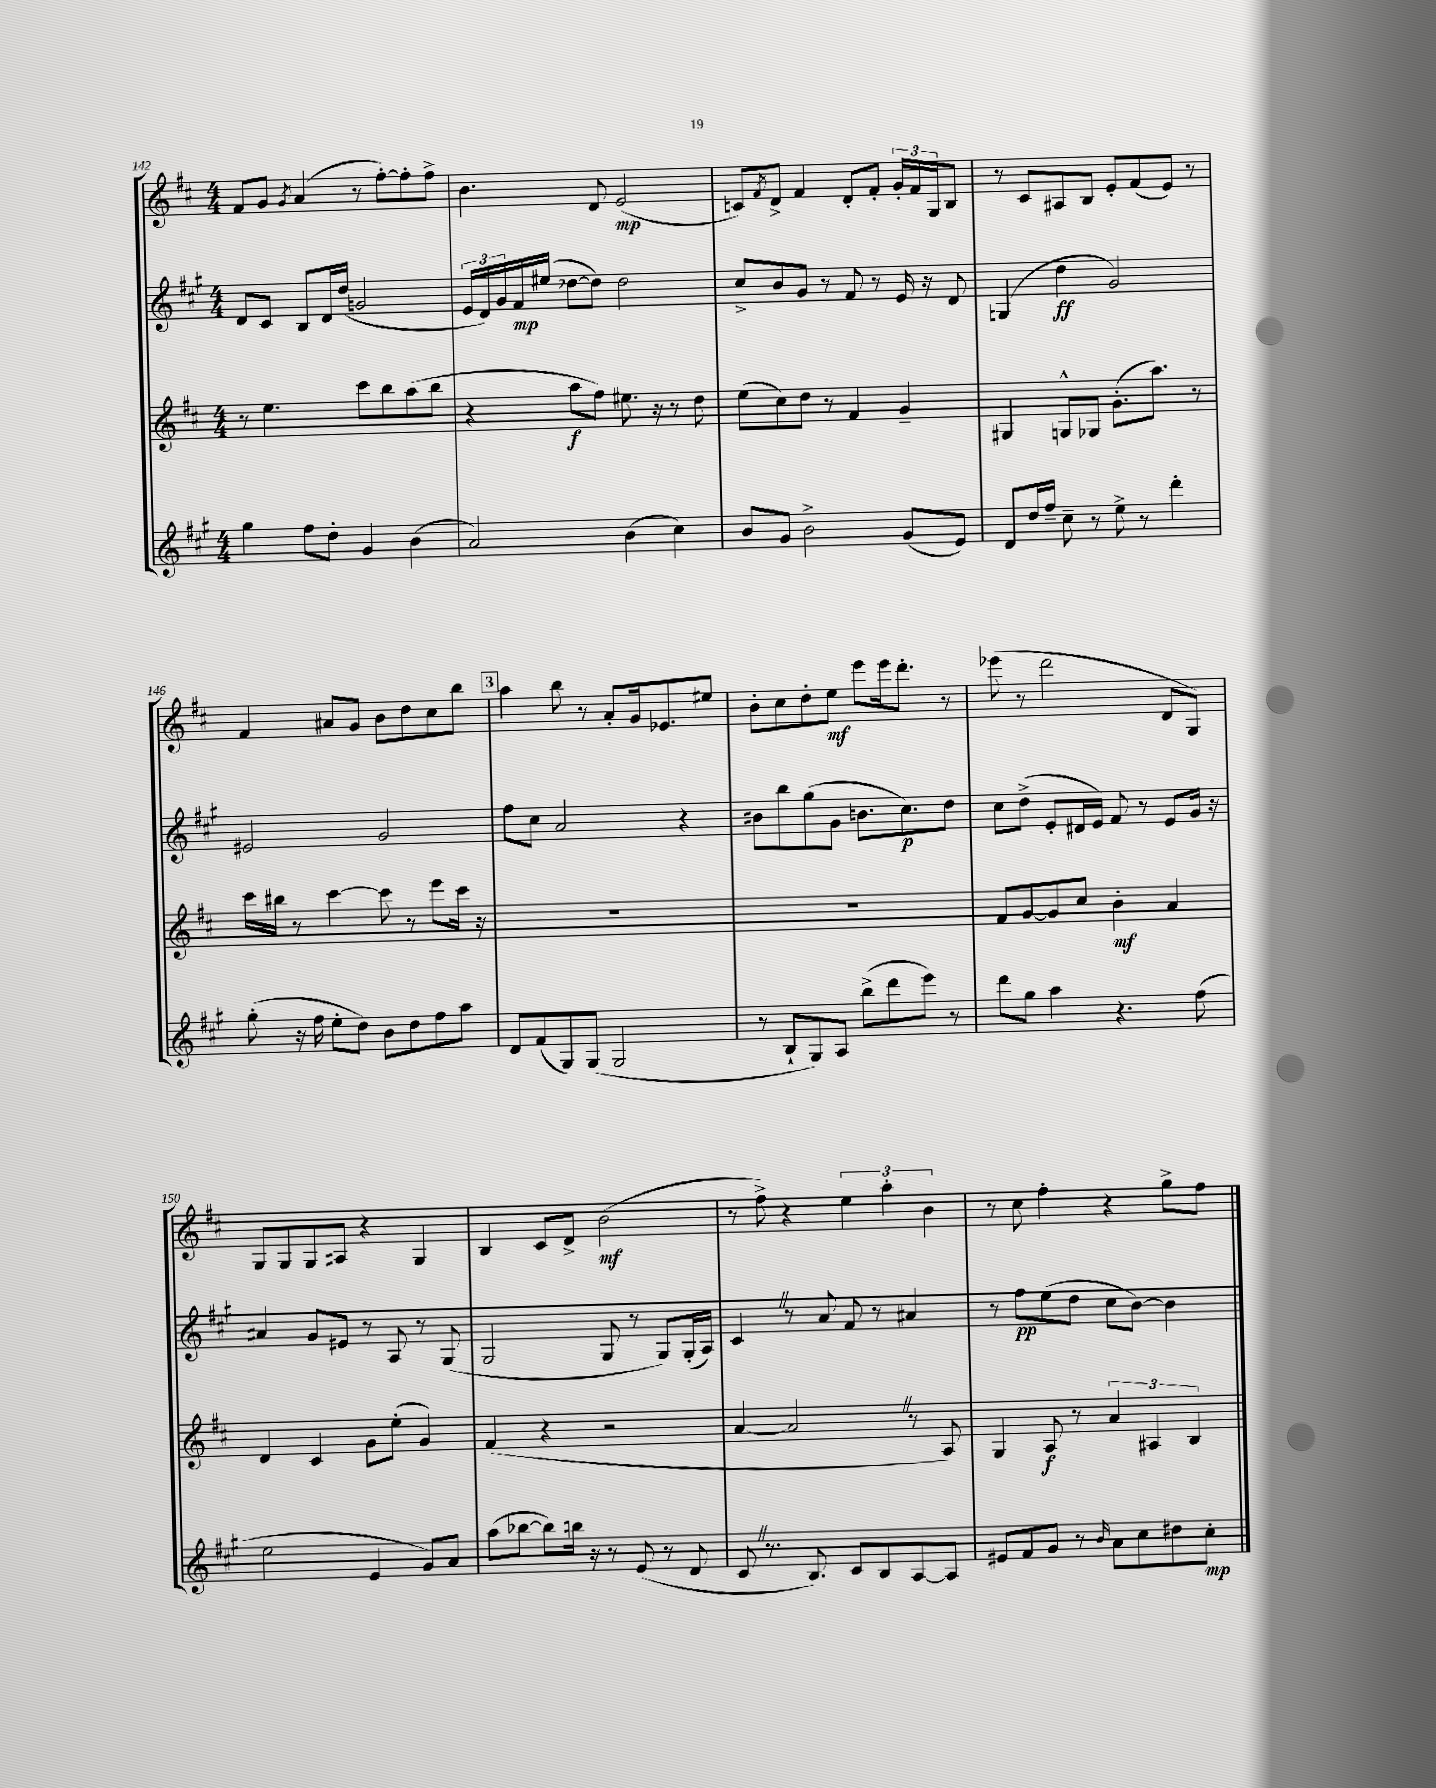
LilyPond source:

<<
\new StaffGroup <<
\new Staff = "s0" {
    \clef treble \key d \major \numericTimeSignature \time 4/4
    fis'8 g'8 \acciaccatura { g'8 } a'4( r8 fis''8~-.) fis''8-. fis''8-> |
    b'4. d'8 e'2\mp( |
    c'8) \acciaccatura { fis'8 } d'8-> fis'4 d'8-. fis'8-. \tuplet 3/2 { g'16-. fis'16 g16 } b8 |
    r8 cis'8 ais8 b8 e'8-. fis'8( e'8) r8 |
    fis'4 ais'8 g'8 b'8 d''8 cis''8 b''8 |
    \mark \markup { \box "3" } a''4 b''8 r8 a'8-. g'16 ees'8. eis''8 |
    b'8-. cis''8 d''8-. e''8\mf e'''8 e'''16 d'''8.-. r8 |
    ees'''8( r8 d'''2 d'8 g8) |
    g8 g8 g8 ais8 r4 g4 |
    b4 cis'8 d'8-> b'2\mf( |
    r8 fis''8->) r4 \tuplet 3/2 { e''4 a''4-. b'4 } |
    r8 cis''8 fis''4-. r4 g''8-> fis''8 \bar "|." |
}
\new Staff = "s1" {
    \clef treble \key a \major \numericTimeSignature \time 4/4
    d'8 cis'8 b8 d'16 d''16( g'2 |
    \tuplet 3/2 { e'16 d'16) gis'16 } fis'16\mp eis''16( des''8~ des''8) des''2 |
    cis''8-> b'8 gis'8 r8 fis'8 r8 e'16 r16 d'8 |
    g4( d''4\ff gis'2) |
    eis'2 gis'2 |
    \mark \markup { \box "3" } fis''8 cis''8 a'2 r4 |
    bis'8 b''8 gis''8( gis'8 b'8. cis''8.\p) d''8 |
    cis''8 d''8->( e'8-. dis'16 e'16) fis'8 r8 e'8 gis'16 r16 |
    ais'4 gis'8 eis'8 r8 a8 r8 gis8( |
    gis2 gis8 r8 gis8) gis16-.( a16) |
    cis'4 \once \override BreathingSign.text = \markup { \musicglyph "scripts.caesura.straight" } \breathe r8 a'8 fis'8 r8 ais'4 |
    r8 fis''8\pp e''8( d''8 cis''8 b'8~) b'4 \bar "|." |
}
\new Staff = "s2" {
    \clef treble \key d \major \numericTimeSignature \time 4/4
    r8 e''4. cis'''8 b''8 a''8( b''8 |
    r4 a''8\f fis''8) eis''8. r16 r8 d''8 |
    e''8( cis''8) d''8 r8 fis'4 g'4-- |
    gis4 g8-^ ges8 g'8.-.( a''8.) r8 |
    cis'''16 bis''16 r8 cis'''4~ cis'''8 r8 e'''8 cis'''16 r16 |
    \mark \markup { \box "3" } R1 |
    R1 |
    fis'8 g'8~ g'8 cis''8 b'4-.\mf a'4 |
    d'4 cis'4 g'8 e''8-.( g'4) |
    fis'4( r4 r2 |
    a'4~ a'2 \once \override BreathingSign.text = \markup { \musicglyph "scripts.caesura.straight" } \breathe r8 a8) |
    g4 a8\f r8 \tuplet 3/2 { a'4 ais4 b4 } \bar "|." |
}
\new Staff = "s3" {
    \clef treble \key a \major \numericTimeSignature \time 4/4
    gis''4 fis''8 d''8-. gis'4 b'4( |
    a'2) b'4( cis''4) |
    b'8 gis'8 b'2-> gis'8( e'8) |
    d'8 d''16 fis''16-- cis''8-- r8 e''8-> r8 d'''4-. |
    gis''8-.( r16 fis''16 e''8-. d''8) b'8 d''8 fis''8 a''8 |
    \mark \markup { \box "3" } d'8 fis'8( gis8) gis8( gis2 |
    r8 b8-! gis8) a8 b''8->( d'''8 e'''8) r8 |
    d'''8 gis''8 a''4 r4. fis''8( |
    e''2 e'4 gis'8) a'8 |
    a''8( bes''8~ bes''8) b''16 r16 r8 e'8( r8 d'8 |
    cis'8 \once \override BreathingSign.text = \markup { \musicglyph "scripts.caesura.straight" } \breathe r8. b8.) cis'8 b8 a8~ a8 |
    eis'8 fis'8 gis'8 r8 \grace { b'16 } a'8 cis''8 dis''8 cis''8-.\mp \bar "|." |
}
>>
>>
\layout { \context { \Score currentBarNumber = #142 } }
